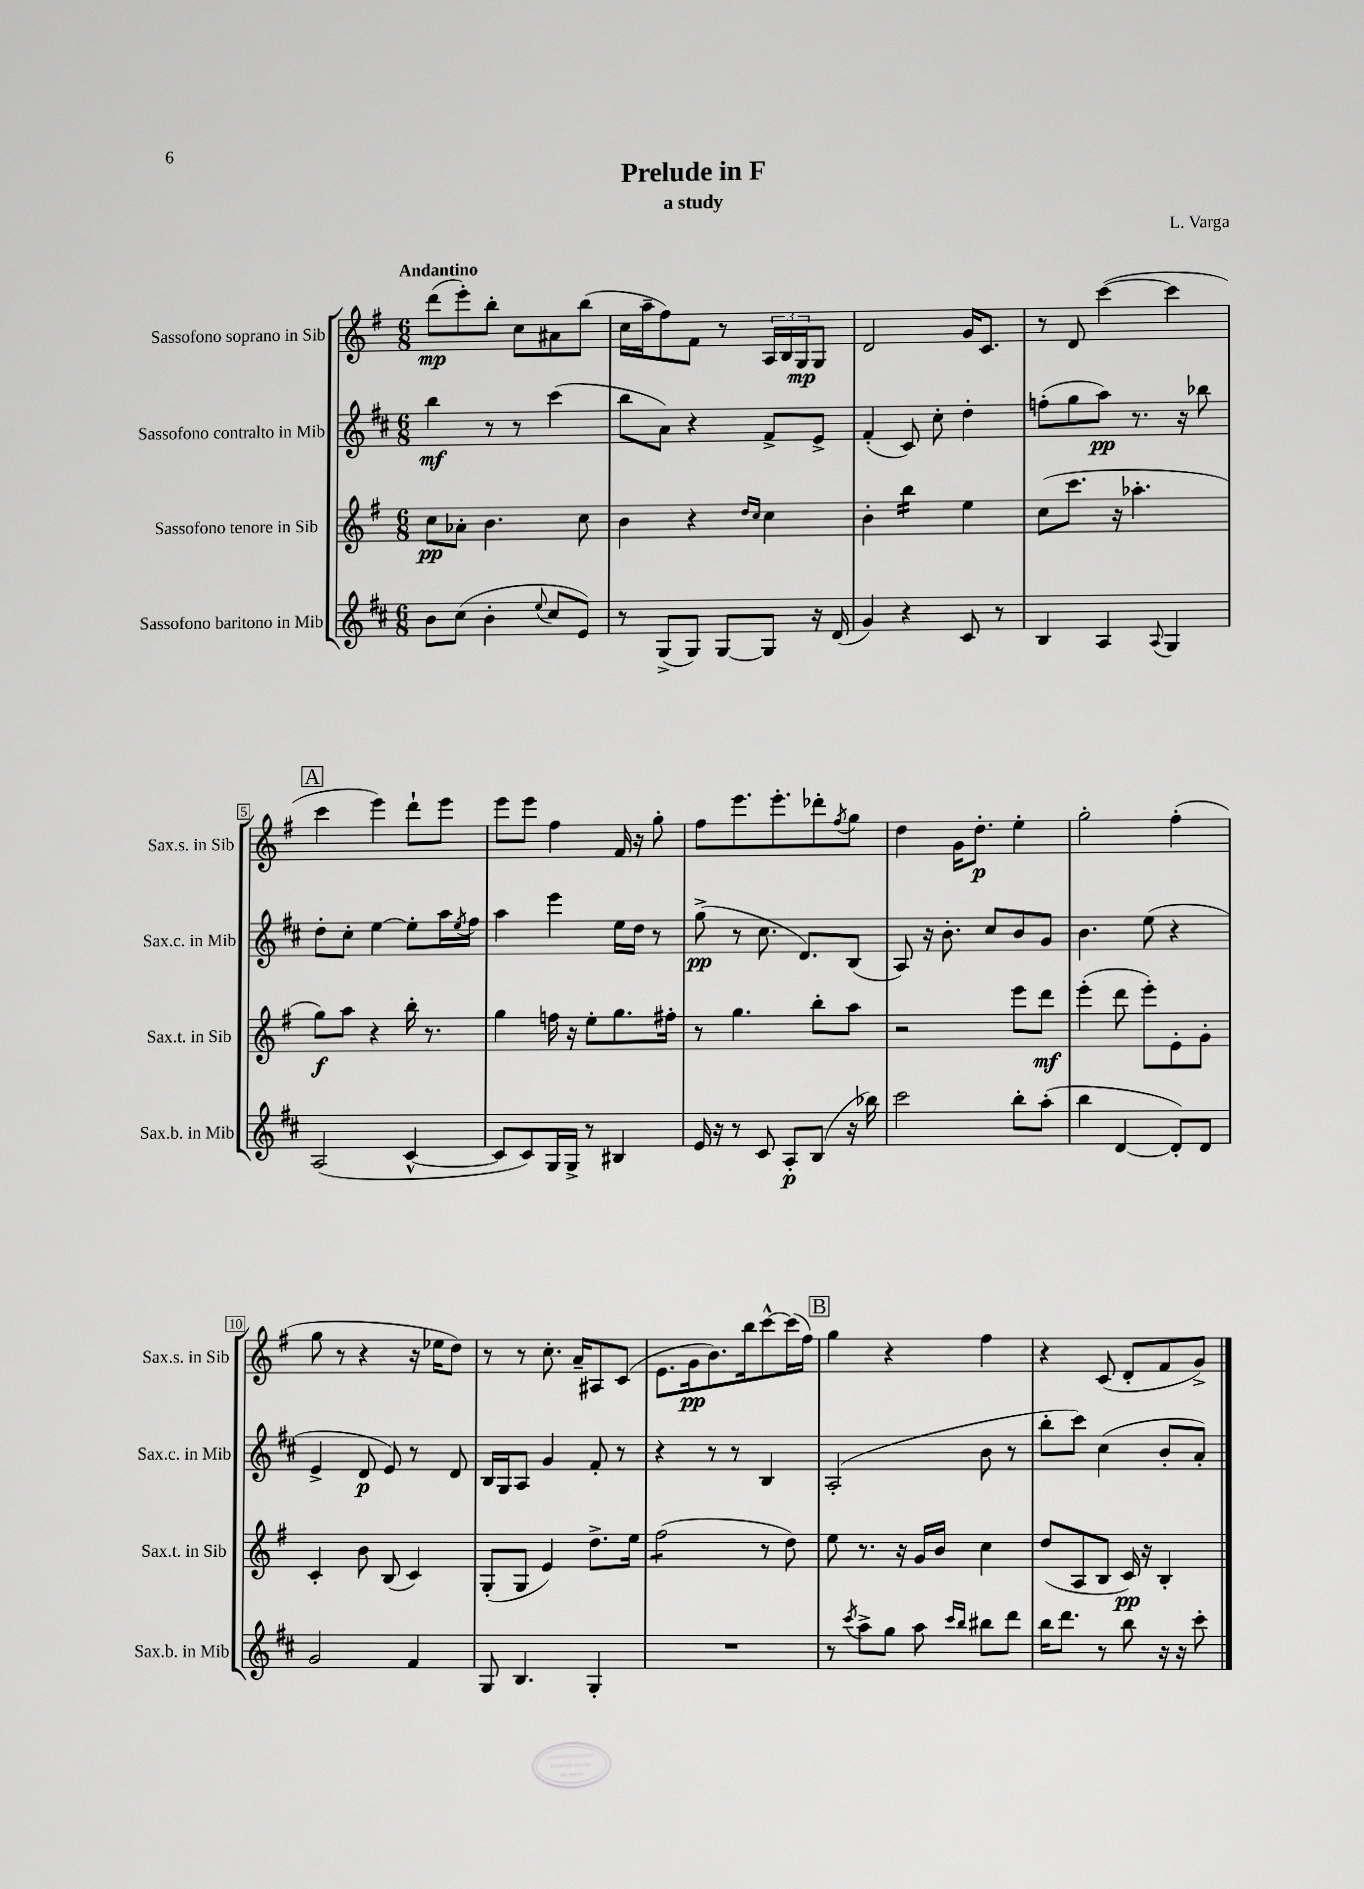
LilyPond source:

\header { title = "Prelude in F" composer = "L. Varga" subtitle = "a study" }
<<
\new StaffGroup <<
\new Staff = "s0" \with { instrumentName = "Sassofono soprano in Sib" shortInstrumentName = "Sax.s. in Sib" } {
    \clef treble \key g \major \numericTimeSignature \time 6/8 \tempo "Andantino"
    d'''8\mp( e'''8-.) b''8-. c''8 ais'8 b''8( |
    c''16 a''16-- fis''8) fis'8 r8 \tuplet 3/2 { a16 b16 g16\mp } g8 |
    d'2 g'16 c'8. |
    r8 d'8 c'''4~( c'''4 |
    \mark \markup { \box "A" } c'''4 e'''4) d'''8-! e'''8 |
    e'''8 e'''8 fis''4 fis'16 r16 g''8-. |
    fis''8 e'''8. e'''8.-. des'''8-. \acciaccatura { fis''8 } g''8 |
    d''4 g'16 d''8.-.\p e''4-. |
    g''2-. fis''4-.( |
    g''8 r8 r4 r16 ees''16 d''8) |
    r8 r8 c''8.-. a'16-- ais8 c'8( |
    e'8. g'16\pp b'8.) b''16 c'''8~-^ c'''16( fis''16) |
    \mark \markup { \box "B" } g''4 r4 fis''4 |
    r4 c'8( d'8-. fis'8 g'8->) \bar "|." |
}
\new Staff = "s1" \with { instrumentName = "Sassofono contralto in Mib" shortInstrumentName = "Sax.c. in Mib" } {
    \clef treble \key d \major \numericTimeSignature \time 6/8
    b''4\mf r8 r8 cis'''4( |
    b''8 a'8) r4 fis'8-> e'8-> |
    fis'4-.( cis'8) cis''8-. d''4-. |
    f''8-.( g''8 a''8\pp) r8. r16 bes''8 |
    \mark \markup { \box "A" } d''8-. cis''8-. e''4~ e''8-. a''16 \acciaccatura { e''8 } fis''16 |
    a''4 e'''4 e''16 d''16 r8 |
    g''8->\pp( r8 cis''8. d'8.) b8( |
    a8) r16 b'8.-. cis''8 b'8 g'8 |
    b'4. e''8( r4 |
    e'4-> d'8\p e'8) r8 d'8 |
    b16 g16 a8 g'4 fis'8-. r8 |
    r4 r8 r8 b4 |
    \mark \markup { \box "B" } a2-.( b'8 r8 |
    b''8-. cis'''8) cis''4( b'8-. a'8-.) \bar "|." |
}
\new Staff = "s2" \with { instrumentName = "Sassofono tenore in Sib" shortInstrumentName = "Sax.t. in Sib" } {
    \clef treble \key g \major \numericTimeSignature \time 6/8
    c''8\pp aes'8-. b'4. c''8 |
    b'4 r4 \grace { d''16 c''16 } c''4 |
    b'4-. b''4:16 e''4 |
    c''8( c'''8. r16 aes''4.-. |
    \mark \markup { \box "A" } g''8\f) a''8 r4 b''16-. r8. |
    g''4 f''16 r16 e''8-. g''8. fis''16-. |
    r8 g''4. b''8-. a''8 |
    r2 e'''8 d'''8\mf |
    e'''4-.( d'''8 e'''8-.) e'8-. g'8-. |
    c'4-. b'8 b8( c'4) |
    g8-.( g8 e'4) d''8.-> e''16 |
    fis''2:8( r8 d''8) |
    \mark \markup { \box "B" } e''8 r8. r16 g'16 b'16 c''4 |
    d''8( a8 b8 c'16\pp) r16 b4-. \bar "|." |
}
\new Staff = "s3" \with { instrumentName = "Sassofono baritono in Mib" shortInstrumentName = "Sax.b. in Mib" } {
    \clef treble \key d \major \numericTimeSignature \time 6/8
    b'8 cis''8( b'4-. \appoggiatura { e''8 } cis''8 e'8) |
    r8 g8->( g8) g8~ g8 r16 d'16( |
    g'4) r4 cis'8 r8 |
    b4 a4 \appoggiatura { a8 } g4 |
    \mark \markup { \box "A" } a2( cis'4~-^ |
    cis'8 cis'8) g16 g16-> r8 bis4 |
    e'16 r16 r8 cis'8 a8-.\p b8( r16 bes''16) |
    cis'''2 b''8-. a''8-.( |
    b''4 d'4~ d'8-.) d'8 |
    g'2 fis'4 |
    g8 b4. g4-. |
    R2. |
    \mark \markup { \box "B" } r8 \acciaccatura { cis'''8 } a''8-> g''8 a''8 \grace { cis'''16 b''16 } bis''8 d'''8 |
    b''16 d'''8. r8 b''8 r16 r16 cis'''8-. \bar "|." |
}
>>
>>
\layout { \context { \Score \override BarNumber.stencil = #(make-stencil-boxer 0.1 0.3 ly:text-interface::print) } }
